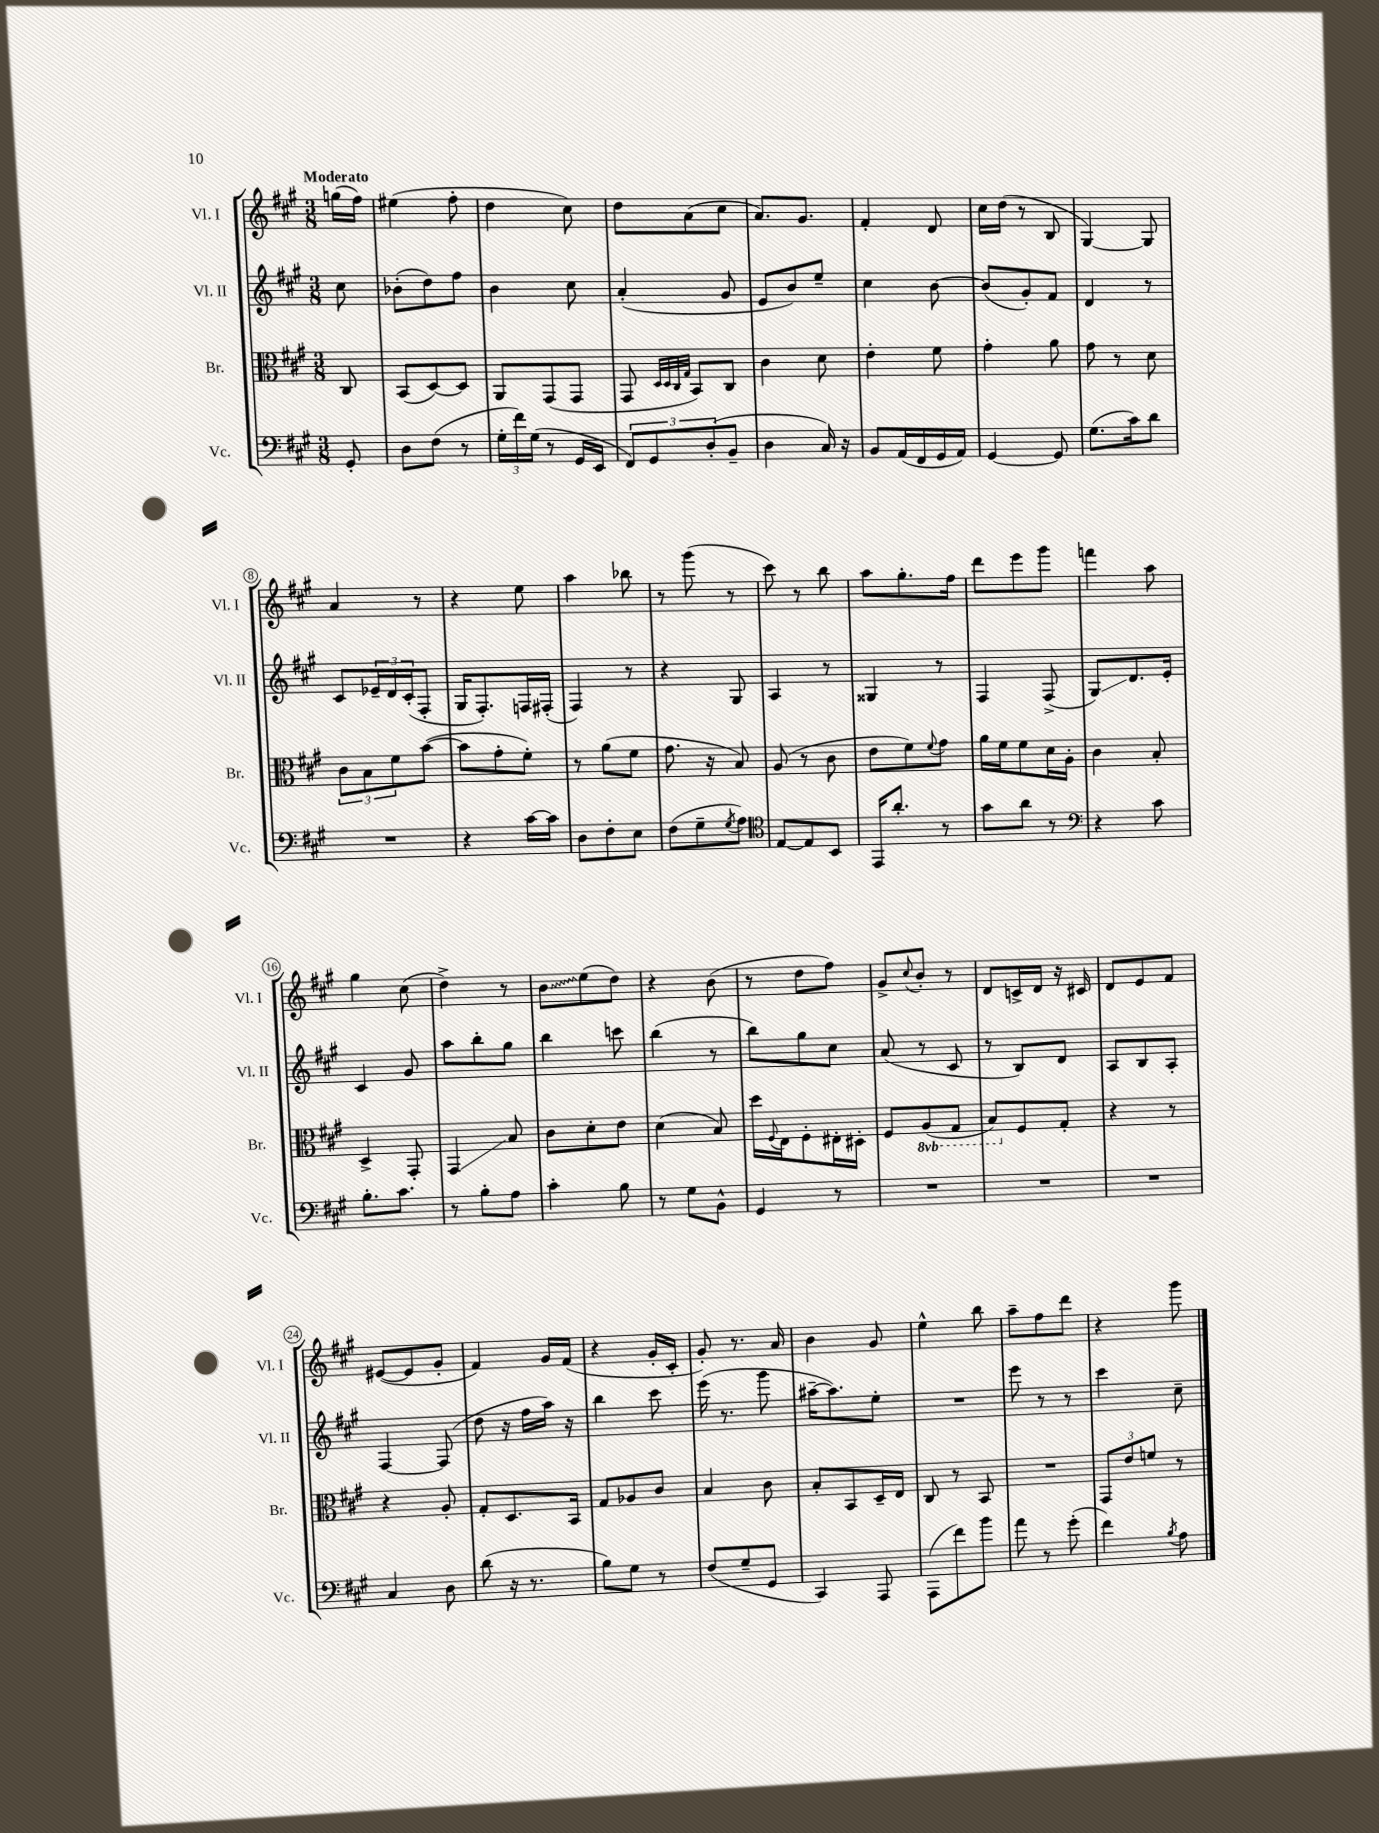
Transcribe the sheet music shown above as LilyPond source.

<<
\new StaffGroup <<
\new Staff = "s0" \with { instrumentName = "Vl. I" shortInstrumentName = "Vl. I" } {
    \clef treble \key a \major \numericTimeSignature \time 3/8 \partial 8 \tempo "Moderato"
    g''16( fis''16) |
    eis''4( fis''8-. |
    d''4 cis''8) |
    d''8 a'8( cis''8 |
    a'8.) gis'8. |
    fis'4-. d'8 |
    cis''16 d''16( r8 b8 |
    gis4~) gis8 |
    a'4 r8 |
    r4 e''8 |
    a''4 bes''8 |
    r8 gis'''8( r8 |
    cis'''8) r8 b''8 |
    a''8 gis''8.-. fis''16 |
    d'''8 e'''8 gis'''8 |
    f'''4 a''8 |
    gis''4 cis''8( |
    d''4->) r8 |
    \once \override Glissando.style = #'zigzag b'8\glissando e''8( d''8) |
    r4 b'8( |
    r8 d''8 fis''8) |
    gis'8-> \appoggiatura { cis''8 } b'8-. r8 |
    d'8 c'16-> d'16 r16 cis'16 |
    d'8 e'8 fis'8 |
    eis'8~( eis'8 gis'8-. |
    fis'4) gis'16 fis'16( |
    r4 gis'16-. cis'16-. |
    gis'8-.) r8. a'16 |
    b'4 gis'8 |
    e''4-^ b''8 |
    a''8-- fis''8 d'''8 |
    r4 gis'''8 \bar "|." |
}
\new Staff = "s1" \with { instrumentName = "Vl. II" shortInstrumentName = "Vl. II" } {
    \clef treble \key a \major \numericTimeSignature \time 3/8 \partial 8
    cis''8 |
    bes'8-.( d''8) fis''8 |
    b'4 cis''8 |
    a'4-.( gis'8 |
    e'8 b'8) e''8-- |
    cis''4 b'8~ |
    b'8( gis'8-.) fis'8 |
    d'4 r8 |
    cis'8 \tuplet 3/2 { ees'16-- d'16 cis'16-.( } fis8-. |
    gis16 fis8.-.) f16 fis16-.( |
    fis4) r8 |
    r4 gis8 |
    a4 r8 |
    gisis4 r8 |
    fis4 fis8->( |
    gis8\glissando) d'8. e'16-. |
    cis'4 gis'8 |
    a''8 b''8-. gis''8 |
    b''4 c'''8 |
    b''4( r8 |
    b''8) gis''8 cis''8 |
    a'8( r8 cis'8 |
    r8 b8) d'8 |
    a8 b8 a8-. |
    fis4~ fis8( |
    d''8 r16 fis''16 a''16) r16 |
    b''4 cis'''8 |
    e'''16( r8. gis'''8 |
    ais''16~-- ais''8.) e''8-. |
    R4. |
    e'''8 r8 r8 |
    cis'''4 cis''8-- \bar "|." |
}
\new Staff = "s2" \with { instrumentName = "Br." shortInstrumentName = "Br." } {
    \clef alto \key a \major \numericTimeSignature \time 3/8 \set Staff.ottavationMarkups = #ottavation-simple-ordinals \partial 8
    cis8 |
    b,8( d8~) d8 |
    a,8 gis,8( gis,8 |
    gis,8 \grace { d32 d32 cis32 gis32 } b,8) cis8 |
    cis'4 d'8 |
    e'4-. fis'8 |
    gis'4-. a'8 |
    gis'8 r8 d'8 |
    \tuplet 3/2 { cis'8 b8 fis'8 } b'8~( |
    b'8 gis'8-. fis'8-.) |
    r8 a'8( fis'8 |
    gis'8. r16 b8) |
    a8( r8 cis'8 |
    e'8 fis'8) \appoggiatura { fis'8 } gis'8 |
    a'16 fis'16 fis'8 d'16 a16-. |
    cis'4 b8-. |
    d4-> gis,8-. |
    gis,4\glissando b8 |
    cis'8 d'8-. e'8 |
    d'4( b8) |
    d''16 \appoggiatura { fis8 } e16 fis8-. eis16-. dis16-. |
    fis8 \ottava #-1 a,8( gis,8 |
    b,8) \ottava #0 fis8 gis8-. |
    r4 r8 |
    r4 a8-. |
    gis8-. d8. b,16 |
    gis8 aes8 cis'8 |
    b4 cis'8 |
    b8-. b,8 d16-- e16 |
    cis8 r8 b,8 |
    R4. |
    \tuplet 3/2 { gis,8 e'8 f'8 } r8 \bar "|." |
}
\new Staff = "s3" \with { instrumentName = "Vc." shortInstrumentName = "Vc." } {
    \clef bass \key a \major \numericTimeSignature \time 3/8 \partial 8
    gis,8-. |
    d8 fis8( r8 |
    \tuplet 3/2 { gis16-. fis'16) gis16( } r8 gis,16 e,16 |
    \tuplet 3/2 { fis,8) gis,8 d8-.( } b,8-- |
    d4 cis16) r16 |
    b,8 a,16( fis,16 gis,16 a,16) |
    gis,4~ gis,8 |
    gis8.( cis'16) d'8 |
    R4. |
    r4 cis'16~ cis'16 |
    d8 fis8-. e8 |
    fis8( gis8-- \acciaccatura { gis8 } a8) |
    \clef tenor e8~ e8 b,8 |
    e,16 a'8.-. r8 |
    gis'8 a'8 r8 |
    \clef bass r4 cis'8 |
    b8.-. cis'8. |
    r8 b8-. a8 |
    cis'4-. b8 |
    r8 gis8 b,8-^ |
    gis,4 r8 |
    R4. |
    R4. |
    R4. |
    cis4 d8 |
    d'8( r16 r8. |
    b8) gis8 r8 |
    fis8( gis8-- gis,8 |
    cis,4) a,,8 |
    a,,8( fis'8) b'8 |
    a'8 r8 gis'8-.( |
    fis'4) \acciaccatura { b8 } a8 \bar "|." |
}
>>
>>
\layout { \context { \Score \override BarNumber.stencil = #(make-stencil-circler 0.1 0.3 ly:text-interface::print) } }
